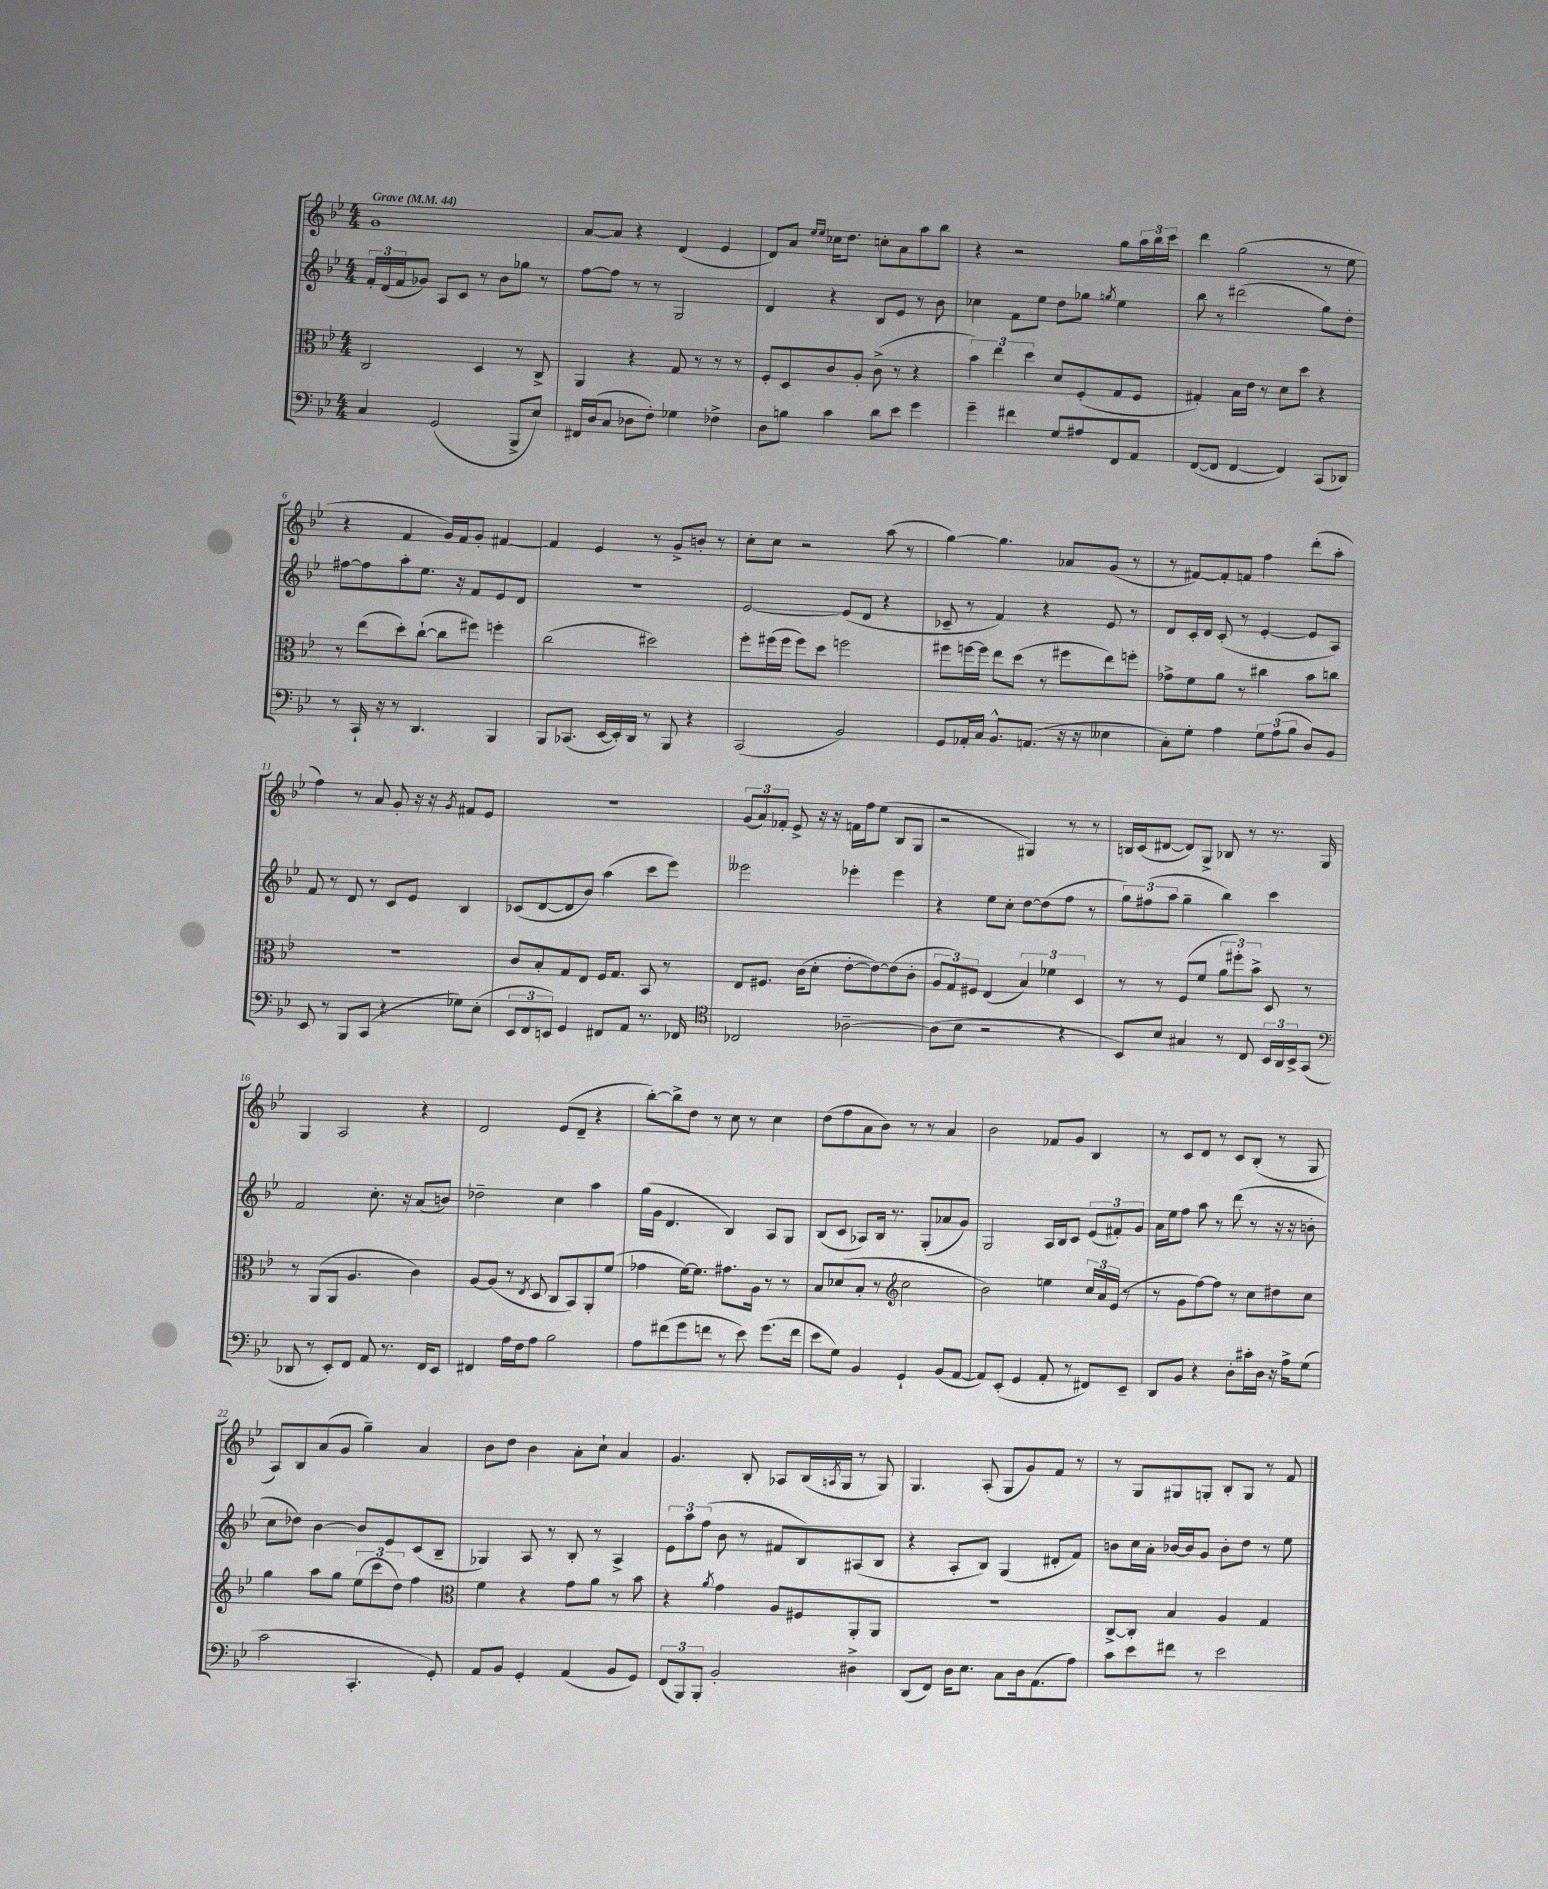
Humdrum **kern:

**kern	**kern	**kern	**kern
*staff4	*staff3	*staff2	*staff1
*clefF4	*clefC3	*clefG2	*clefG2
*k[b-e-]	*k[b-e-]	*k[b-e-]	*k[b-e-]
*M4/4	*M4/4	*M4/4	*M4/4
*MM44	*MM44	*MM44	*MM44
4C	2C	24f'	1g
.	.	(24d	.
.	.	24f	.
.	.	8g-)	.
(2GG	.	8A	.
.	.	8c	.
.	4D	8r	.
.	.	8b-	.
8BBB-^	8r	8gg-	.
8E-)	8C^	8r	.
=	=	=	=
16FF#	4AA	[8ff	[8a
(16D	.	.	.
8C	.	8ff]	8a]
8D-	4r	8r	4r
8F')	.	8r	.
4G-	8G	2G	(4d
.	8r	.	.
4F-^	8r	.	4e-
.	8r	.	.
=	=	=	=
8D	8F'	4d	8d)
8B	8D	.	8a
.	.	.	16qqee-
.	.	.	16qqee-
4c	8c	4r	16cc-
.	.	.	8.dd
.	8A'	.	.
8d	(8c^	8B-	8cc'
8e-	8r	8e-	8a
4g	4r	8r	8aa
.	.	8b-	8bb-
=	=	=	=
4g~	6b-)	4cc-	4r
.	6ee-	.	.
4f#	.	8f	2r
.	6dd	.	.
.	.	8ee-	.
8G	8d	8dd	.
8A#	(8F'	8gg-	.
.	.	8qgg	.
8FF	8G	4ee-	8gg
8AA	8F	.	24aa
.	.	.	24bb-
.	.	.	24ccc
=	=	=	=
([8FF	4G#')	8bb-	4ddd
8FF]	.	8r	.
[4FF	16B-	(2ddd#	(2gg
.	16e-	.	.
.	8r	.	.
4FF])	8d	.	.
.	8dd	.	.
(8CC	4r	8gg)	8r
8DD-)	.	8dd'	8ee-
=	=	=	=
8r	8r	[8ff#	4r
16CC`	(8ee-	8ff#]	.
16r	.	.	.
8r	8dd')	8aa'	4f
4.DD	([8cc`	8.ee-	.
.	8cc]	.	16g)
.	.	16r	16f
.	8ff#)	8f	8g'
4BBB-	4ff'	8e-	[4f#
.	.	8d	.
=	=	=	=
8BBB-	(2cc	1r	4f#]
(8.CC-	.	.	.
.	.	.	4e-
[16EE-	.	.	.
16EE-'])	.	.	.
16DD	.	.	.
8r	2dd#)	.	8r
8BBB-	.	.	8g^
4r	.	.	8b'
.	.	.	8r
=	=	=	=
(2CC	8ff'	[2e-	8cc'
.	(16ff#	.	8cc
.	16ff#	.	.
.	8ff#)	.	2r
.	8dd	.	.
2BB-)	2ff	(8e-]	.
.	.	8d	.
.	.	4r	(8aa
.	.	.	8r
=	=	=	=
8GG	8ff#	8c-~	[4gg)
16AA-'	[16ff	8r	.
16C	16ff]	.	.
8.BB-^^	8ee-	4f)	4.gg]
.	(8dd	.	.
(8.AA	.	.	.
.	8r	4r	.
16r	8ff#	.	8a-
16r	.	.	.
4E--	8ee-)	8e-	(8g
.	8ff'	8r	8r
=	=	=	=
8C')	8g-^	8d	8r
8G'	8f	16c'	[8f#)
.	.	16d	.
4A	8a	(8c'	8f#']
.	8r	8r	8f
12G	4cc#	[4e-'	4ff
(12A	.	.	.
12B-	.	.	.
8D)	8b-	8e-]	(8ddd'
8BB-	8cc	8A)	8aa'
=	=	=	=
8EE-	1r	8f	4ff)
8r	.	8r	.
8BBB-	.	8d	8r
(8CC	.	8r	8a
4r	.	8c	8g'
.	.	8e-	16r
.	.	.	16r
.	.	.	8qg
8G-)	.	4B-	8f#
(8E-'	.	.	8e-
=	=	=	=
12EE-	8c	(8c-	1r
12FF	.	.	.
.	8B-'	[8d	.
12EE)	.	.	.
4GG	8G	8d]	.
.	8E-	8b-)	.
8FF#	16F	(4aa	.
.	8.G	.	.
8AA	.	.	.
8.r	8BB-	8ccc	.
.	8r	8eee-)	.
16FF-	.	.	.
=	=	=	=
*clefC4	*	*	*
2C-	8E-	2eee--	(12g
.	.	.	12a)
.	8.F#	.	.
.	.	.	12f-'
.	.	.	8e-^
.	(16c	.	.
.	8d'	.	16r
.	.	.	16r
[2A-~	[8e-'	4eee-'	16f
.	.	.	16ff
.	8e-_)	.	(8ee-
.	(8e-]	4eee-	8B-
.	8c'	.	8G
=	=	=	=
(8A-]	12A	4r	2r
.	12G)	.	.
8B-	.	.	.
.	12F#	.	.
2r	(4E-	8ee-	.
.	.	8cc'	.
.	6B-)	[8dd	4G#)
.	.	(8dd]	.
.	6f-	.	.
4r	.	8ff	8r
.	6D	.	.
.	.	8r	8r
=	=	=	=
8BB-)	8r	12gg)	16B
.	.	.	(16c
.	.	(12ff#	.
8B-	8r	.	[8d#
.	.	12aa	.
4G#	(8F	4gg~	8d#])
.	8f	.	8G^
8r	12a	4bb-)	8B-
.	12ff#')	.	.
8C	.	.	8r
.	12b-^	.	.
24BB-	8D	4ccc	8.r
24AA	.	.	.
24BB-^	.	.	.
(8GG	8r	.	.
.	.	.	16G
=	=	=	=
*clefF4	*	*	*
8DD-	8r	2f	4G
8r	(8AA	.	.
8EE-')	8AA	.	2A
8FF	4.A	.	.
8AA	.	8.cc'	.
8.r	.	.	.
.	.	16r	.
.	4c)	(8a	4r
16FF	.	.	.
8EE-	.	8b)	.
=	=	=	=
4FF#	[8A	2dd-~	2d
.	(8A]	.	.
16A	8r	.	.
16F	.	.	.
.	8qE-	.	.
8A	8D	.	.
2B-	8C	4cc	(8e-
.	8BB-)	.	8d~
.	8AA'	4aa	4r
.	(8f	.	.
=	=	=	=
8A	4g-	(16gg	[8bb-')
.	.	16g	.
(8f#	.	4.d	8bb-^]
8g	[16f)	.	8dd
.	8.f]	.	.
8f	.	.	8r
8r	8.g#	4B-)	8cc
8e-)	.	.	8r
.	16A	.	.
(8.g	8r	8A	4cc
.	8r	8G	.
16f	.	.	.
=	=	=	=
8e-	8B-	(8B-	(8dd
8G)	(8d-	8c	8ff
4BB-	8B-'	8A-)	8a
.	8r	16B-	8b-)
.	.	8.r	.
*	*clefG2	*	*
4GG`	2cc	.	8r
.	.	(8G'	8r
(8BB-	.	8a-	4a
[8AA	.	8g)	.
=	=	=	=
8AA])	2b-)	2G	2b-
(8EE-'	.	.	.
4GG	.	.	.
8AA'	4ee	16A	8f-
.	.	16B-	.
8r	.	8c	8g
8FF#)	24cc	(12e-	4B-
.	24a	.	.
.	(24e-	12f#')	.
8EE-~	8r	.	.
.	.	12g	.
=	=	=	=
8DD	8r	16a	8r
.	.	16ee-	.
8BB-	8g	8ff	8c
4r	[8ff)	8aa	8d
.	8ff]	8r	8r
8D'	8r	(8ddd	8c
16c#'	8cc	8r	(8B-'
16D	.	.	.
16r	8dd#	16r	8r
16A^	.	16r	.
(8G	8cc	8b'	8G
=	=	=	=
2c	4gg	8cc	8A)
.	.	8dd-)	8B-
.	8aa	[4b-	(8a
.	8gg	.	8g
4.CC'	(12ee-	8b-]	4gg~)
.	12ccc	.	.
.	.	8e-	.
.	12dd)	.	.
.	4ff	(8c	4a
8GG')	.	8B-~	.
=	=	=	=
*	*clefC3	*	*
8AA	4f	4G-)	8b-
8BB-	.	.	8dd
4GG'	4r	8A	4b-
.	.	8r	.
(4AA	8g	8B-'	8a'
.	8a	8r	8cc`
8BB-	8r	4A^	4a
8GG)	8b-	.	.
=	=	=	=
(12FF	4r	12e-	4.g
12BBB-)	.	12aa	.
12BBB-'	.	(12ff	.
.	8qa	.	.
2BB-'	4g	8b-	.
.	.	8r	8B-'
.	8A	8f#	8A-
.	8F#	8B-)	(16B-
.	.	.	8qA
.	.	.	16G
4D#^	8AA'	(8A#	8r
.	8AA	8B-	8G)
=	=	=	=
(8DD	1r	4r	4.G
8FF)	.	.	.
16D	.	8A'	.
8.E-	.	.	.
.	.	8B-)	(8A'
8C	.	(4G	8G
16D	.	.	8g)
(8.AA	.	.	.
.	.	8d#'	8f
8A)	.	8f)	8r
=	=	=	=
8c	[8C^	8b	8r
8e-	8C']	16cc	8G
.	.	16a'	.
8f#	4B-	[16b-	8G#
.	.	16b-]	.
8r	.	8g	8G'
2e-	4A	8b-'	8B-'
.	.	8dd	8G
.	4G	8r	8r
.	.	8ee-	8f
==	==	==	==
*-	*-	*-	*-
